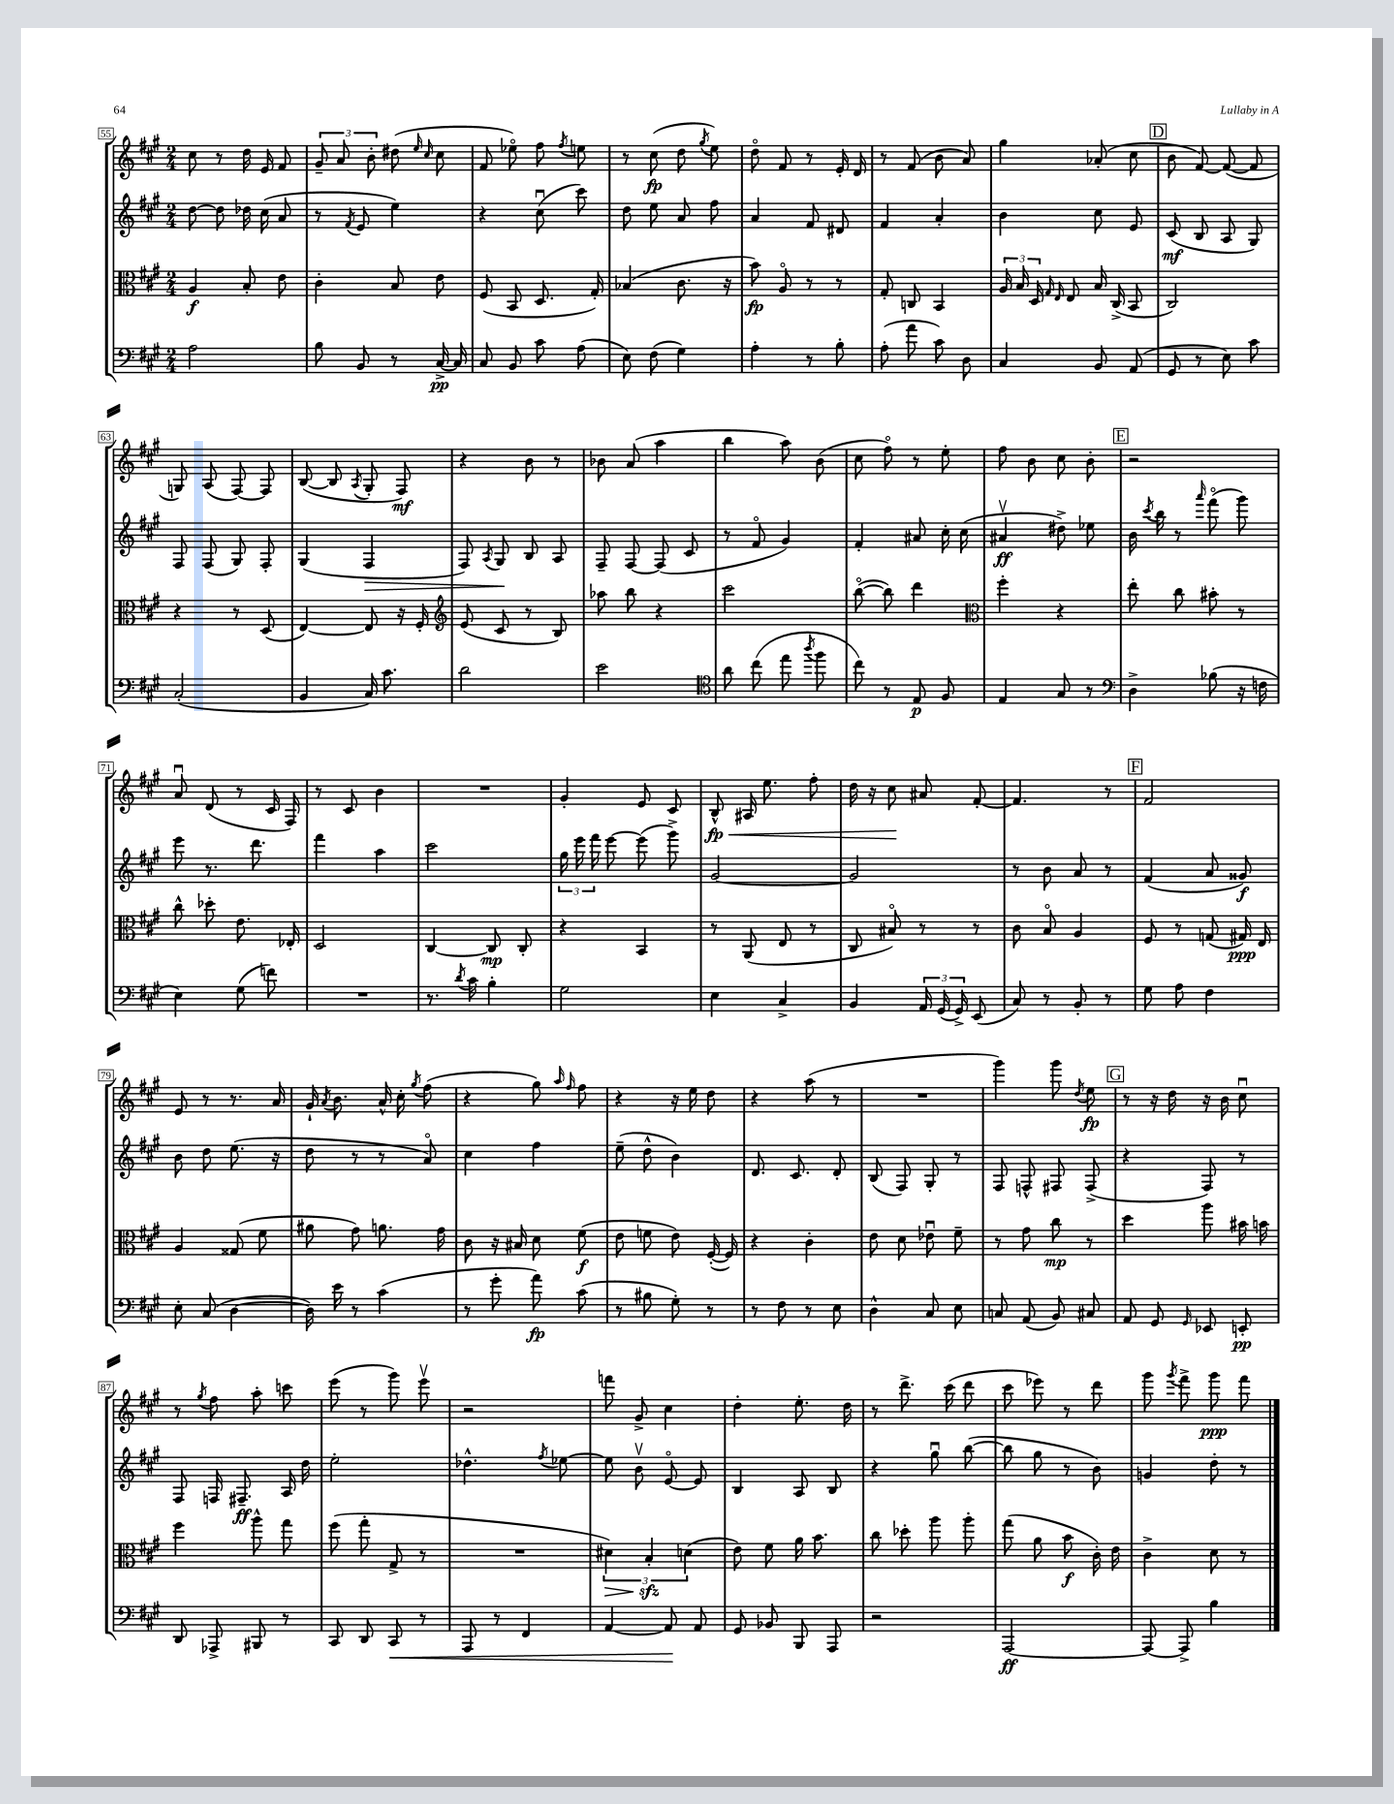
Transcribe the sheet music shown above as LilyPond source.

<<
\new StaffGroup <<
\new Staff = "s0" {
    \clef treble \key a \major \numericTimeSignature \time 2/4
    \autoBeamOff cis''8 r8 d''16 e'16 fis'8 |
    \tuplet 3/2 { gis'8-- a'8 b'8-. } dis''8( \grace { e''16 cis''16 } cis''8 |
    fis'8 ees''8\flageolet) fis''8 \acciaccatura { fis''8 } e''8 |
    r8 cis''8\fp( d''8 \acciaccatura { gis''8 } e''8) |
    d''8\flageolet fis'8 r8 e'16-. d'16 |
    r8 fis'8( b'8 a'8) |
    gis''4 aes'8-.( cis''8 |
    \mark \markup { \box "D" } b'8 fis'8~) fis'8~( fis'8 |
    g8) a8( fis8~) fis8 |
    b8~( b8 \acciaccatura { a8 } gis8-. fis8\mf) |
    r4 b'8 r8 |
    bes'8 a'8( a''4 |
    b''4 a''8) b'8( |
    cis''8 fis''8\flageolet) r8 e''8-. |
    fis''8 b'8 cis''8 b'8-. |
    \mark \markup { \box "E" } r2 |
    a'8\downbow d'8( r8 cis'16 fis16) |
    r8 cis'8 b'4 |
    R2 |
    gis'4-. e'8 cis'8 |
    b8-^\fp\< ais16 e''8. fis''8-. |
    d''16 r16 cis''8\! ais'8 fis'8~-. |
    fis'4. r8 |
    \mark \markup { \box "F" } fis'2 |
    e'8 r8 r8. a'16 |
    gis'16-! \acciaccatura { a'8 } b'8. a'16-^ cis''16-. \acciaccatura { gis''8 } fis''8( |
    r4 gis''8) \grace { a''16 fis''16 } fis''8 |
    r4 r16 e''16 d''8 |
    r4 a''8( r8 |
    R2 |
    gis'''4) gis'''8 \acciaccatura { d''8 } e''8\fp |
    \mark \markup { \box "G" } r8 r16 d''16 r16 b'16 cis''8\downbow |
    r8 \acciaccatura { gis''8 } fis''8 a''8-. c'''8 |
    e'''8( r8 gis'''8) e'''8\upbow |
    r2 |
    f'''8 gis'8-> cis''4 |
    d''4-. e''8.-. d''16 |
    r8 d'''8.-> cis'''16( d'''8 |
    cis'''8 ees'''8) r8 d'''8 |
    gis'''8 \acciaccatura { gis'''8 } fis'''8-> gis'''8\ppp fis'''8 \bar "|." |
}
\new Staff = "s1" {
    \clef treble \key a \major \numericTimeSignature \time 2/4
    \autoBeamOff d''8~ d''8 des''16 cis''16( a'8 |
    r8 \acciaccatura { fis'8 } e'8 e''4) |
    r4 cis''8\downbow( cis'''8) |
    d''8 e''8 a'8 fis''8 |
    a'4 fis'8 dis'8 |
    fis'4 a'4-. |
    b'4 cis''8 e'8 |
    \mark \markup { \box "D" } cis'8\mf( b8 a8 gis8) |
    fis8 fis8( gis8) fis8-. |
    gis4( fis4\> |
    fis8) \acciaccatura { a8 } gis8\! b8 a8 |
    fis8-- fis8~ fis8( cis'8 |
    r8 fis'8\flageolet gis'4) |
    fis'4-. ais'8 cis''16-. cis''16( |
    ais'4\upbow\ff dis''8->) ees''8 |
    \mark \markup { \box "E" } b'16 \acciaccatura { cis'''8 } b''16 r8 \grace { a'''16 } fis'''8\flageolet( gis'''8) |
    e'''8 r8. d'''8. |
    fis'''4 a''4 |
    cis'''2 |
    \tuplet 3/2 { gis''16 e'''16 fis'''16 } e'''8~ e'''8( gis'''8->) |
    gis'2~ |
    gis'2 |
    r8 b'8 a'8 r8 |
    \mark \markup { \box "F" } fis'4( a'8 gisis'8\f) |
    b'8 d''8 e''8.( r16 |
    d''8 r8 r8 a'8\flageolet) |
    cis''4 fis''4 |
    e''8--( d''8-^ b'4) |
    d'8. cis'8. d'8-. |
    b8( fis8) gis8-. r8 |
    fis8 f8-^ fis8 fis8->( |
    \mark \markup { \box "G" } r4 fis8) r8 |
    fis8 f16 fis8.--\ff a16 d''16 |
    e''2-. |
    des''4.-^ \acciaccatura { fis''8 } ees''8~ |
    ees''8 b'8\upbow e'8~\flageolet e'8 |
    b4 a8 b8 |
    r4 gis''8\downbow b''8~( |
    b''8 gis''8 r8 b'8) |
    g'4 d''8-. r8 \bar "|." |
}
\new Staff = "s2" {
    \clef alto \key a \major \numericTimeSignature \time 2/4
    \autoBeamOff a4\f b8-. e'8 |
    cis'4-. b8 e'8 |
    fis8( b,8 d8. gis16-.) |
    bes4( cis'8. r16 |
    b'8\fp) a8\flageolet r8 r8 |
    gis8-. c8 b,4 |
    \tuplet 3/2 { a16 b16 d16 } \grace { gis16 e16 } e8 b16 cis16->( b,8 |
    \mark \markup { \box "D" } cis2) |
    r4 r8 d8( |
    e4~) e8 r16 fis16-. |
    \clef treble e'8( cis'8 r8 b8) |
    aes''8 b''8 r4 |
    cis'''2 |
    b''8~\flageolet( b''8) d'''4 |
    \clef alto fis''4-. r4 |
    \mark \markup { \box "E" } e''8-. cis''8 bis'8-. r8 |
    cis''8-^ des''8-. e'8. ees16-. |
    d2 |
    cis4~ cis8\mp cis8-. |
    r4 b,4 |
    r8 a,8( e8 r8 |
    cis8 bis8\flageolet) r8 r8 |
    cis'8 b8\flageolet a4 |
    \mark \markup { \box "F" } fis8 r8 g8( gis16\ppp) e16 |
    a4 gisis8( fis'8 |
    ais'8 gis'8) a'8. gis'16 |
    cis'8 r16 bis16 d'8 fis'8\f( |
    e'8 f'8 e'8) fis16~-.( fis16) |
    r4 cis'4-. |
    e'8 d'8 ees'8\downbow fis'8-- |
    r8 gis'8 cis''8\mp r8 |
    \mark \markup { \box "G" } d''4 a''8 bis'16 b'16 |
    fis''4 a''8-^ gis''8 |
    fis''8( gis''8-. gis8-> r8 |
    R2 |
    \tuplet 3/2 { dis'4\>) b4-.\sfz\! d'4( } |
    e'8) fis'8 a'16 b'8. |
    cis''8 des''8-. a''8 a''8-. |
    gis''8( a'8 b'8\f cis'16-.) e'16 |
    cis'4-> d'8 r8 \bar "|." |
}
\new Staff = "s3" {
    \clef bass \key a \major \numericTimeSignature \time 2/4
    \autoBeamOff a2 |
    b8 b,8 r8 cis16~->\pp cis16 |
    cis8 b,8 cis'8 a8( |
    e8) fis8( gis4) |
    a4-. r8 b8-. |
    a8-.( a'8 cis'8) d8 |
    cis4 b,8 a,8( |
    \mark \markup { \box "D" } gis,8 r8 e8) cis'8 |
    cis2-.( |
    b,4 cis16) cis'8. |
    d'2 |
    e'2 |
    \clef tenor a'8 cis''8( e''8 \acciaccatura { a''8 } fis''8 |
    cis''8) r8 e8\p fis8 |
    e4 gis8 r8 |
    \mark \markup { \box "E" } \clef bass d4-> bes8( r16 f16 |
    e4) gis8( f'8) |
    R2 |
    r8. \acciaccatura { d'8 } cis'16 b4-. |
    gis2 |
    e4 cis4-> |
    b,4 \tuplet 3/2 { a,16 gis,16( gis,16->) } e,8( |
    cis8) r8 b,8-. r8 |
    \mark \markup { \box "F" } gis8 a8 fis4 |
    e8-. cis8( d4~ |
    d16) e'16 r8 cis'4( |
    r8 gis'8-. a'8\fp) cis'8( |
    r8 bis8 gis8-.) r8 |
    r8 fis8 r8 e8 |
    d4-^ cis8 e8 |
    c8 a,8( b,8) cis8 |
    \mark \markup { \box "G" } a,8 gis,8 \grace { gis,16 } ees,8 e,8-.\pp |
    d,8 aes,,8-> bis,,8 r8 |
    cis,8 d,8 cis,8\< r8 |
    a,,8 r8 fis,4 |
    a,4~ a,8\! a,8 |
    gis,8 bes,8 b,,8 a,,8 |
    r2 |
    a,,2~\ff |
    a,,8~ a,,8-> b4 \bar "|." |
}
>>
>>
\layout { \context { \Score currentBarNumber = #55 \override BarNumber.stencil = #(make-stencil-boxer 0.1 0.3 ly:text-interface::print) } }
